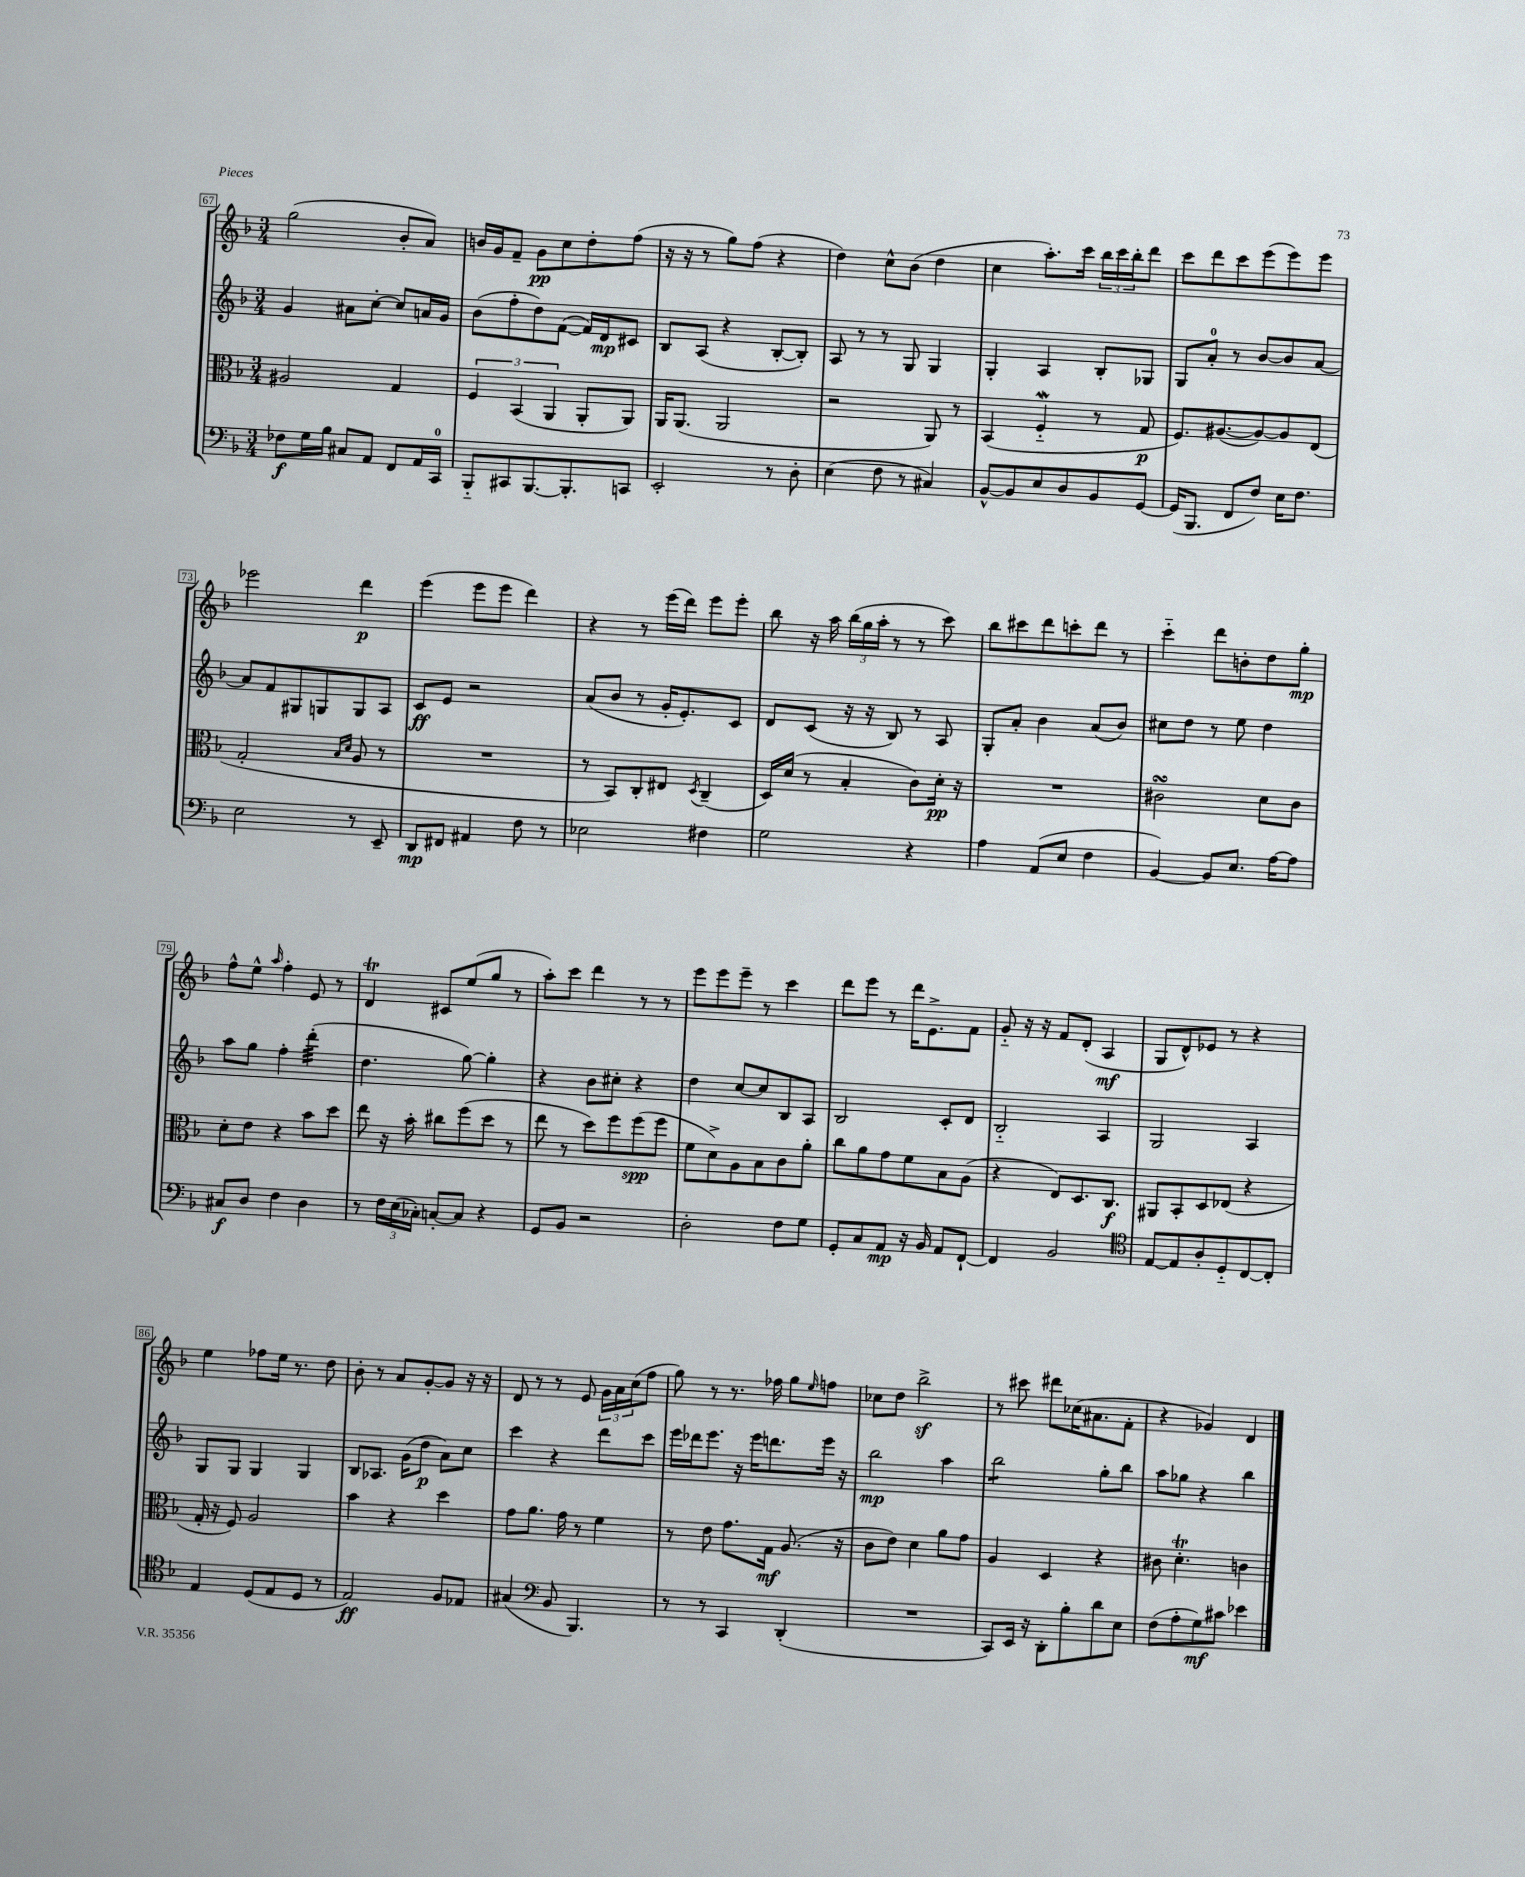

**kern	**kern	**kern	**kern
*staff4	*staff3	*staff2	*staff1
*clefF4	*clefC3	*clefG2	*clefG2
*k[b-]	*k[b-]	*k[b-]	*k[b-]
*M3/4	*M3/4	*M3/4	*M3/4
8F-	2A#	4g	(2gg
16G	.	.	.
16B-	.	.	.
8C#	.	8a#	.
8AA	.	[8cc'	.
8FF	4G	8cc]	8b-'
16AA	.	16a	8a)
16CC	.	16g	.
=	=	=	=
8BBB-'~	6F	(8b-	16b
.	.	.	16g
8CC#	.	8ff'	8f~
.	(6BB-	.	.
[8.BBB-	.	8dd)	8g
.	6AA	.	.
.	.	([8f	8cc
8.BBB-']	.	.	.
.	8AA'	16f])	8dd'
.	.	16d	.
8CC	8AA)	8c#	(8ff
=	=	=	=
2EE'	16AA	8B-	16r
.	(8.AA	.	16r
.	.	(8A	8r
.	2AA	4r	8gg)
.	.	.	(8ff
8r	.	[8B-'	4r
8D'	.	8B-'])	.
=	=	=	=
(4E	2r	8A	4dd)
.	.	8r	.
8F	.	8r	8cc^^
8r	.	8G	(8b-
4C#)	8AA)	4G	4dd
.	8r	.	.
=	=	=	=
[8BB-^^	(4BB-	4G'	4cc
8BB-]	.	.	.
8E	4F'~	4A	8.aa')
8D	.	.	.
.	.	.	16ccc
8BB-	8r	8B-'	24bb-
.	.	.	24ccc
.	.	.	24bb-'
[8GG	8G	8G-	8ddd
=	=	=	=
(16GG]	8.F)	8G	8ccc
8.BBB-	.	.	.
.	.	8a'	8ddd
.	([8.A#	.	.
8FF	.	8r	8ccc
8F)	8A#_)	[8b-	(8eee
16E	8A#]	8b-]	8eee)
8.F	.	.	.
.	(8E	[8a	8eee
=	=	=	=
2E	2G'	8a]	2eee-
.	.	8f	.
.	.	8G#	.
.	.	8G	.
.	16qqB-	.	.
.	16qqd	.	.
8r	8A	8G	4ddd
8EE~	8r	8A	.
=	=	=	=
8DD	2.r	8c	(4eee
8FF#	.	8e	.
4AA#	.	2r	8eee
.	.	.	8eee
8F	.	.	4ddd)
8r	.	.	.
=	=	=	=
2E-	8r	(8a	4r
.	8BB-)	8b-	.
.	8C'	8r	8r
.	8E#	16g'	(16eee
.	.	8.e')	16ddd)
.	8qD	.	.
4F#	(4C~	.	8eee
.	.	8c	8eee'
=	=	=	=
2G	16D)	8d	8bb-
.	(16d	.	.
.	8r	(8c	16r
.	.	.	16aa
.	4B-'	16r	(24bb-
.	.	.	24gg
.	.	16r	.
.	.	.	24aa'
.	.	8B-)	8r
4r	8c)	8r	8r
.	16d'	8A	8ccc)
.	16r	.	.
=	=	=	=
4A	2.r	8G'	8bb-
.	.	8a'	8ccc#
(8AA	.	4b-	8ddd
8E	.	.	8ccc'
4F	.	(8a	8ddd
.	.	8b-)	8r
=	=	=	=
[4BB-)	2c#	8cc#	4ccc'~
.	.	8dd	.
8BB-]	.	8r	8ddd
8.E	.	8ee	8b'
.	8d	4dd	8dd
[16A	.	.	.
8A]	8c#	.	8gg'
=	=	=	=
8C#	8d'	8aa	8ff^^
8D	8e	8gg	8ee^^
.	.	.	16qqaa
4F	4r	4ff'	4ff'
4D	8b-	(4ddd'	8e
.	8dd	.	8r
=	=	=	=
8r	8ee	4.dd	4d
24F	16r	.	.
(24E	.	.	.
.	16b-'	.	.
24C-')	.	.	.
[8C'	8cc#	.	8c#
8C]	(8ff	[8gg)	(8ee
4r	8dd	4gg']	8gg
.	8r	.	8r
=	=	=	=
8GG	8ee	4r	8aa')
8BB-	8r	.	8ccc
2r	8dd)	8b-	4ddd
.	8ff	8cc#'	.
.	(8ff	4r	8r
.	8ff	.	8r
=	=	=	=
2D'	8f	4dd	8eee
.	8d^)	.	8eee
.	8A	[8cc	8eee~
.	8B-	8cc]	8r
8F	8c	8B-	4ccc
8G	8a'	8A	.
=	=	=	=
8GG'	8cc	2B-	8ddd
8C	8a	.	8eee
8AA	8g	.	8r
16r	8f	.	16ddd
16BB-	.	.	8.e^
8AA	8B-	8c'	.
[8FF`	(8A	8d	8f
=	=	=	=
4FF]	4r	2B-'~	8g'~
.	.	.	16r
.	.	.	16r
2BB-	8E)	.	8f
.	8.D	.	(8d'
.	.	4A	4A
.	8.C	.	.
=	=	=	=
*clefC4	*	*	*
[8E	8AA#	2G	8G
8E]	8BB-'	.	8d^^)
8A'	8D	.	8e-
8D'~	(8E-	.	8r
[8C	4r	4A	4r
8C']	.	.	.
=	=	=	=
4E	16G'	8G	4ee
.	16r	.	.
.	8F)	8G	.
(8D	2A	4G	8ff-
8E	.	.	16ee
.	.	.	8.r
8D	.	4G	.
8r	.	.	8dd
=	=	=	=
2E)	4b-	8B-	8b-'
.	.	8.A-	8r
.	4r	.	8a
.	.	(16g	.
.	.	8dd	[8g'
8F	4dd	8a)	8g]
8E-	.	8cc	16r
.	.	.	16r
=	=	=	=
(4G#	8g	4ccc	8d
.	8.a	.	8r
*clefF4	*	*	*
8BB-	.	4r	8r
.	16g	.	.
4.BBB-)	8r	.	8e
.	4f	8ddd	24g
.	.	.	24a
.	.	.	(24cc
.	.	8ccc	8ff
=	=	=	=
8r	8r	16eee	8gg)
.	.	16ddd-	.
8r	8e	8.eee	8r
4CC	8.g	.	8.r
.	.	16r	.
.	.	16eee	.
.	16G	8.ddd	16ff-
(4DD'	(8.A	.	8gg
.	.	.	16qqee
.	.	16eee	8ff
.	16r	16r	.
=	=	=	=
2.r	8c	2bb-	8cc-
.	8e)	.	8dd
.	4d	.	2bb-^
.	8a	4aa	.
.	8g	.	.
=	=	=	=
8CC)	4A	2bb-	8r
16EE	.	.	8ccc#
16r	.	.	.
8DD'	4D	.	8ddd#
8B-'	.	.	(16cc-
.	.	.	8.a#
8d	4r	8gg'	.
8E	.	8bb-	8f'
=	=	=	=
(8F	8c#	8aa	4r
8A'	4.d'	8gg-	.
8G)	.	4r	4g-)
8c#	.	.	.
4e-	4c	4bb-	4d
==	==	==	==
*-	*-	*-	*-
